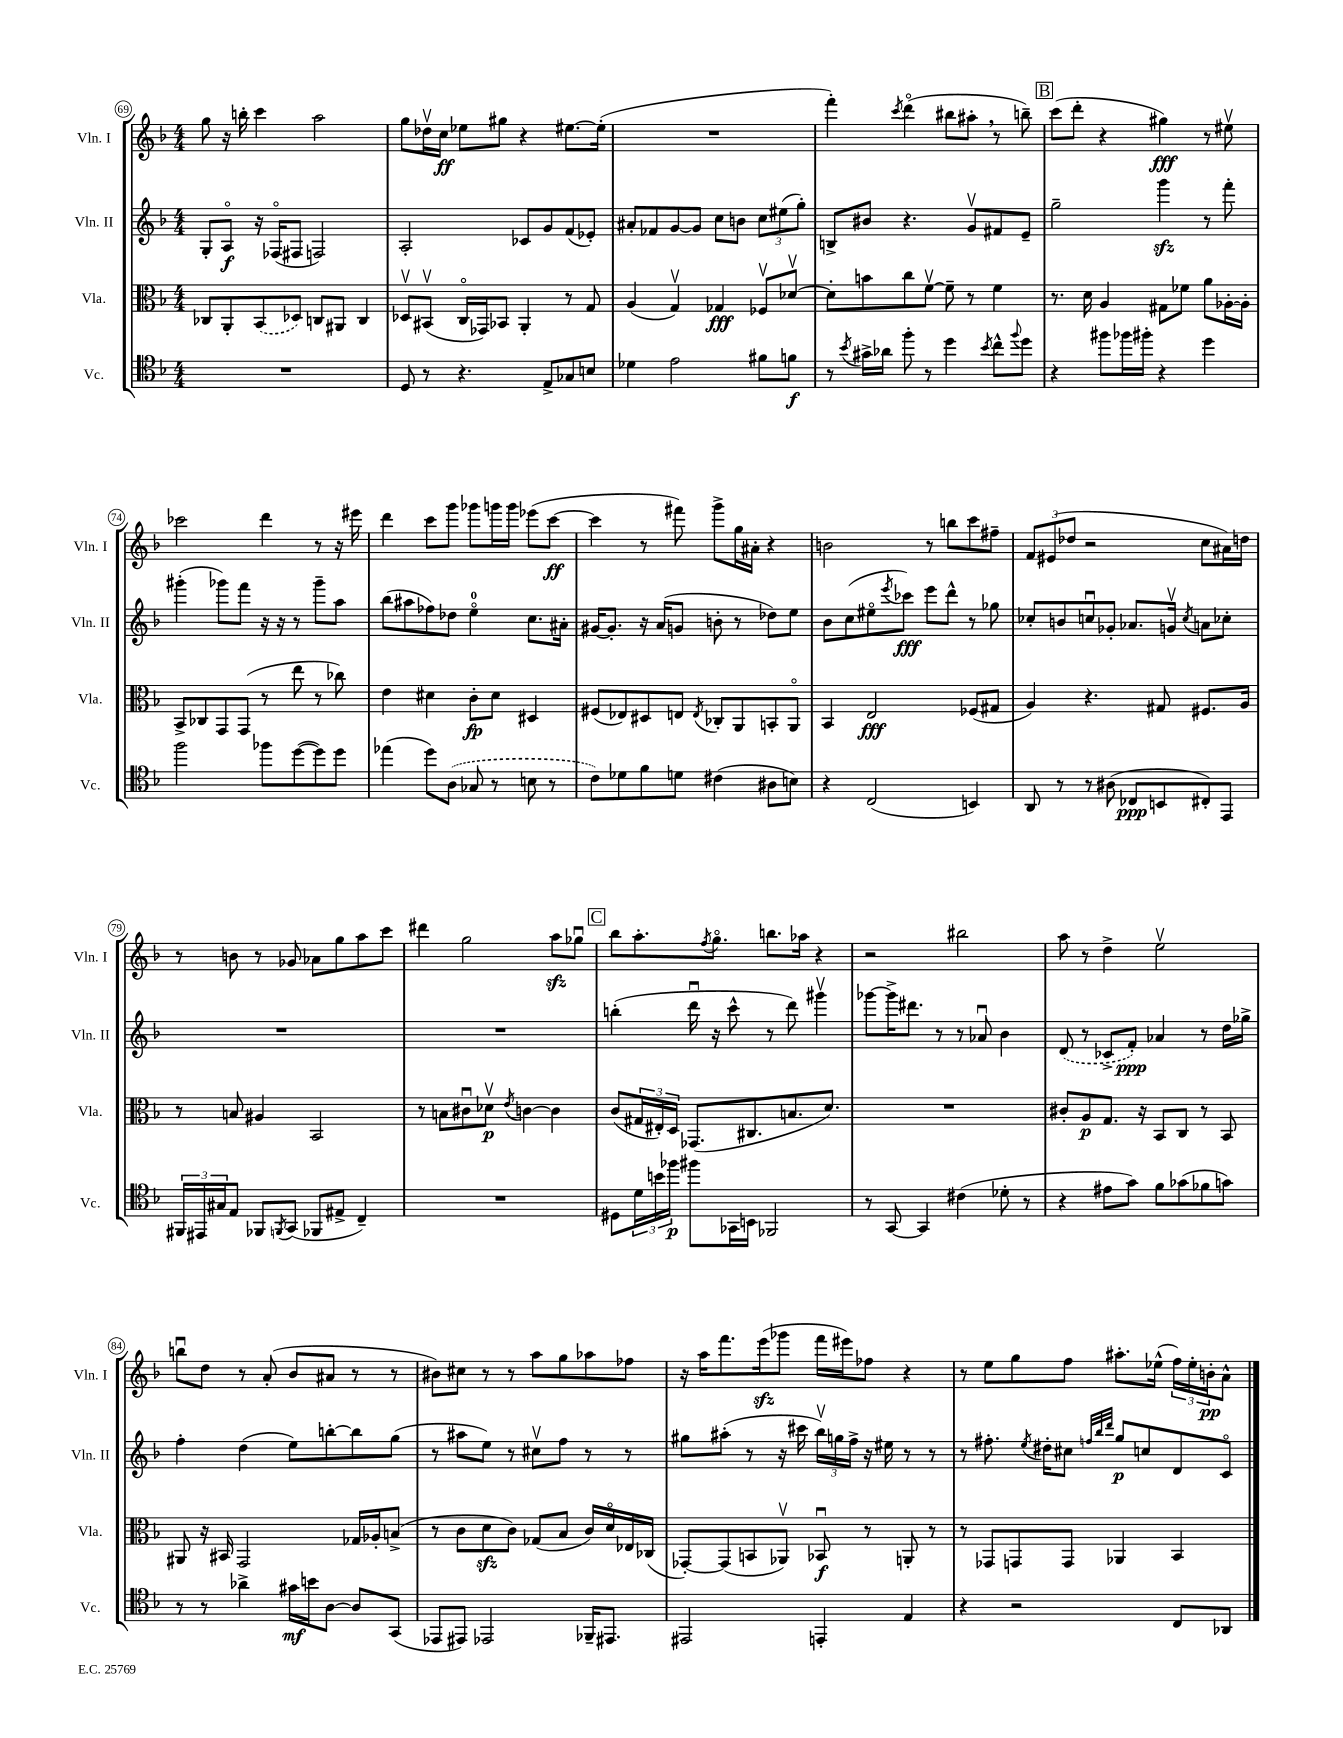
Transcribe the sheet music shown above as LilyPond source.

<<
\new StaffGroup <<
\new Staff = "s0" \with { instrumentName = "Vln. I" shortInstrumentName = "Vln. I" } {
    \clef treble \key f \major \numericTimeSignature \time 4/4
    g''8 r16 b''16-. c'''4 a''2 |
    g''8 des''16\upbow c''16\ff ees''8 gis''8 r4 eis''8.~ eis''16-.( |
    R1 |
    f'''4-.) \acciaccatura { c'''8 } d'''4\flageolet( bis''8 ais''8-. \breathe r8 b''8--) |
    \mark \markup { \box "B" } c'''8( d'''8-. r4 gis''4\fff) r8 eis''8\upbow |
    ces'''2 d'''4 r8 r16 eis'''16 |
    d'''4 c'''8 g'''8 ges'''8 g'''16 g'''16 ees'''8( c'''8~\ff |
    c'''4 r8 fis'''8) g'''8-> g''16 ais'16-. r4 |
    b'2 r8 b''8 c'''8 fis''8-- |
    \tuplet 3/2 { f'8 eis'8( des''8 } r2 c''8 ais'16) d''16 |
    r8 b'8 r8 ges'8 aes'8 g''8 a''8 c'''8 |
    dis'''4 g''2 a''8\sfz ges''8\downbow |
    \mark \markup { \box "C" } bes''8 a''8.-. \acciaccatura { f''8 } g''8.\flageolet b''8. aes''16 r4 |
    r2 bis''2 |
    a''8 r8 d''4-> e''2\upbow |
    b''8\downbow d''8 r8 a'8-.( bes'8 ais'8 r8 r8 |
    bis'8) cis''8 r8 r8 a''8 g''8 aes''8 fes''8 |
    r16 a''16 f'''8. e'''16\sfz( ges'''8 f'''16 eis'''16) fes''8 r4 |
    r8 e''8 g''8 f''8 ais''8.-. ees''16-^( \tuplet 3/2 { f''16) ees''16-. b'16-.\pp } a'8-^ \bar "|." |
}
\new Staff = "s1" \with { instrumentName = "Vln. II" shortInstrumentName = "Vln. II" } {
    \clef treble \key f \major \numericTimeSignature \time 4/4
    g8-. a8\flageolet\f r16 fes16\flageolet( fis8 f2) |
    a2-. ces'8 g'8 f'8( ees'8-.) |
    ais'8-. fes'8 g'8~ g'8 c''8 b'8 \tuplet 3/2 { c''8 eis''8( g''8-.) } |
    b8-> bis'8 r4. g'8\upbow fis'8 e'8-- |
    \mark \markup { \box "B" } g''2-- g'''4\sfz r8 f'''8-. |
    gis'''4-.( ges'''8) f'''8 r16 r16 r8 ges'''8-- a''8 |
    bes''8( ais''8 fes''8) des''8 e''4-0\flageolet c''8. ais'16-. |
    gis'16~ gis'8.-. r16 a'16( g'8 b'8-. r8 des''8) e''8 |
    bes'8 c''8( eis''8\flageolet \acciaccatura { e'''8 } ces'''8\fff) e'''8 d'''8-^ r8 ges''8 |
    ces''8-. b'8 c''8\downbow ges'8-. aes'8. g'16\upbow \acciaccatura { c''8 } a'8 ces''8-. |
    R1 |
    R1 |
    \mark \markup { \box "C" } b''4-.( d'''16\downbow r16 c'''8-^ r8 d'''8) gis'''4\upbow |
    ges'''8~ ges'''16-> dis'''8. r8 r8 aes'8\downbow bes'4 |
    \once \slurDashed d'8( r8 ces'8-> f'8-.\ppp) aes'4 r8 d''16 ges''16-> |
    f''4-. d''4( e''8) b''8~-. b''8 g''8( |
    r8 ais''8 e''8) r8 cis''8\upbow f''8 r8 r8 |
    gis''8 ais''8-.( r8 r16 cis'''16 \tuplet 3/2 { bes''16\upbow) g''16 f''16-> } r16 eis''16 r8 r8 |
    r8 fis''8.-. \acciaccatura { e''8 } dis''16-. cis''8 \grace { f''32 bes''32 d'''32 } g''8\p c''8 d'8 c'8\flageolet \bar "|." |
}
\new Staff = "s2" \with { instrumentName = "Vla." shortInstrumentName = "Vla." } {
    \clef alto \key f \major \numericTimeSignature \time 4/4
    ces8 a,8-. \once \slurDashed bes,8( des8) c8 ais,8 c4 |
    des8\upbow bis,8\upbow( c16\flageolet ges,16) bes,8 a,4-. r8 g8 |
    a4( g4\upbow) ges4\fff fes8\upbow des'8~\upbow |
    des'8-. b'8 c''8 f'8~\upbow f'8-- r8 f'4 |
    \mark \markup { \box "B" } r8. d'16 a4 gis8 fes'8 a'8 aes16~-. aes16-. |
    bes,8-> ces8 g,8 g,8( r8 e''8 r8 ces''8) |
    e'4 dis'4 c'8-.\fp dis'8 dis4 |
    fis8( ees8) dis8 e8 \acciaccatura { e8 } ces8-. a,8 b,8-. a,8\flageolet |
    bes,4 e2\fff fes8( gis8 |
    a4) r4. gis8 fis8. a16 |
    r8 b8 ais4 bes,2 |
    r8 b8 cis'8\downbow des'8\upbow\p \acciaccatura { e'8 } c'4~ c'4 |
    \mark \markup { \box "C" } c'8( \tuplet 3/2 { gis16 eis16-.) d16 } ges,8.( cis8. b8. d'8.) |
    R1 |
    cis'8-. a8\p g8. r16 bes,8 c8 r8 bes,8 |
    ais,8 r16 bis,16 g,2 ges16 aes16-. b8->( |
    r8 c'8 d'8\sfz c'8) ges8( bes8 c'16) d'16\flageolet ees16 ces16( |
    ges,8~-.) ges,8( b,8 aes,8\upbow) bes,8\downbow\f r8 a,8-. r8 |
    r8 ges,8 g,8 g,8 aes,4 bes,4 \bar "|." |
}
\new Staff = "s3" \with { instrumentName = "Vc." shortInstrumentName = "Vc." } {
    \clef tenor \key f \major \numericTimeSignature \time 4/4
    R1 |
    d8 r8 r4. e8-> ges8 b8 |
    des'4 e'2 fis'8 f'8\f |
    r8 \acciaccatura { bes'8 } gis'16-> aes'16 f''8-. r8 d''4 \acciaccatura { bes'8 } c''8-^ \appoggiatura { f''8 } d''8 |
    \mark \markup { \box "B" } r4 fis''8 fes''16 fis''16-. r4 d''4 |
    f''2 fes''8 d''8~( d''8) d''8 |
    ees''4( d''8) \once \slurDashed a8( ges8 r8 b8 r8 |
    c'8) des'8 f'8 d'8 cis'4( ais8 b8) |
    r4 c2( b,4) |
    a,8 r8 r8 ais8( ces8\ppp b,8 cis8-.) e,8 |
    \tuplet 3/2 { fis,16 eis,16 gis16 } e8 fes,8 \acciaccatura { f,8 } g,8( fes,8 eis8-> c4--) |
    R1 |
    \mark \markup { \box "C" } dis8 \tuplet 3/2 { d'16 b'16 fes''16\p } fis''8 ges,16 b,16 fes,2 |
    r8 g,8~ g,4 cis'4( des'8-. r8 |
    r4 eis'8 g'8) f'8 ges'8( fes'8 g'8) |
    r8 r8 aes'4-> gis'16\mf b'16 a8~ a8 g,8( |
    ees,8 eis,8) ees,2 fes,16-- eis,8. |
    eis,2 e,4-. e4 |
    r4 r2 c8 aes,8 \bar "|." |
}
>>
>>
\layout { \context { \Score currentBarNumber = #69 \override BarNumber.stencil = #(make-stencil-circler 0.1 0.3 ly:text-interface::print) } }
